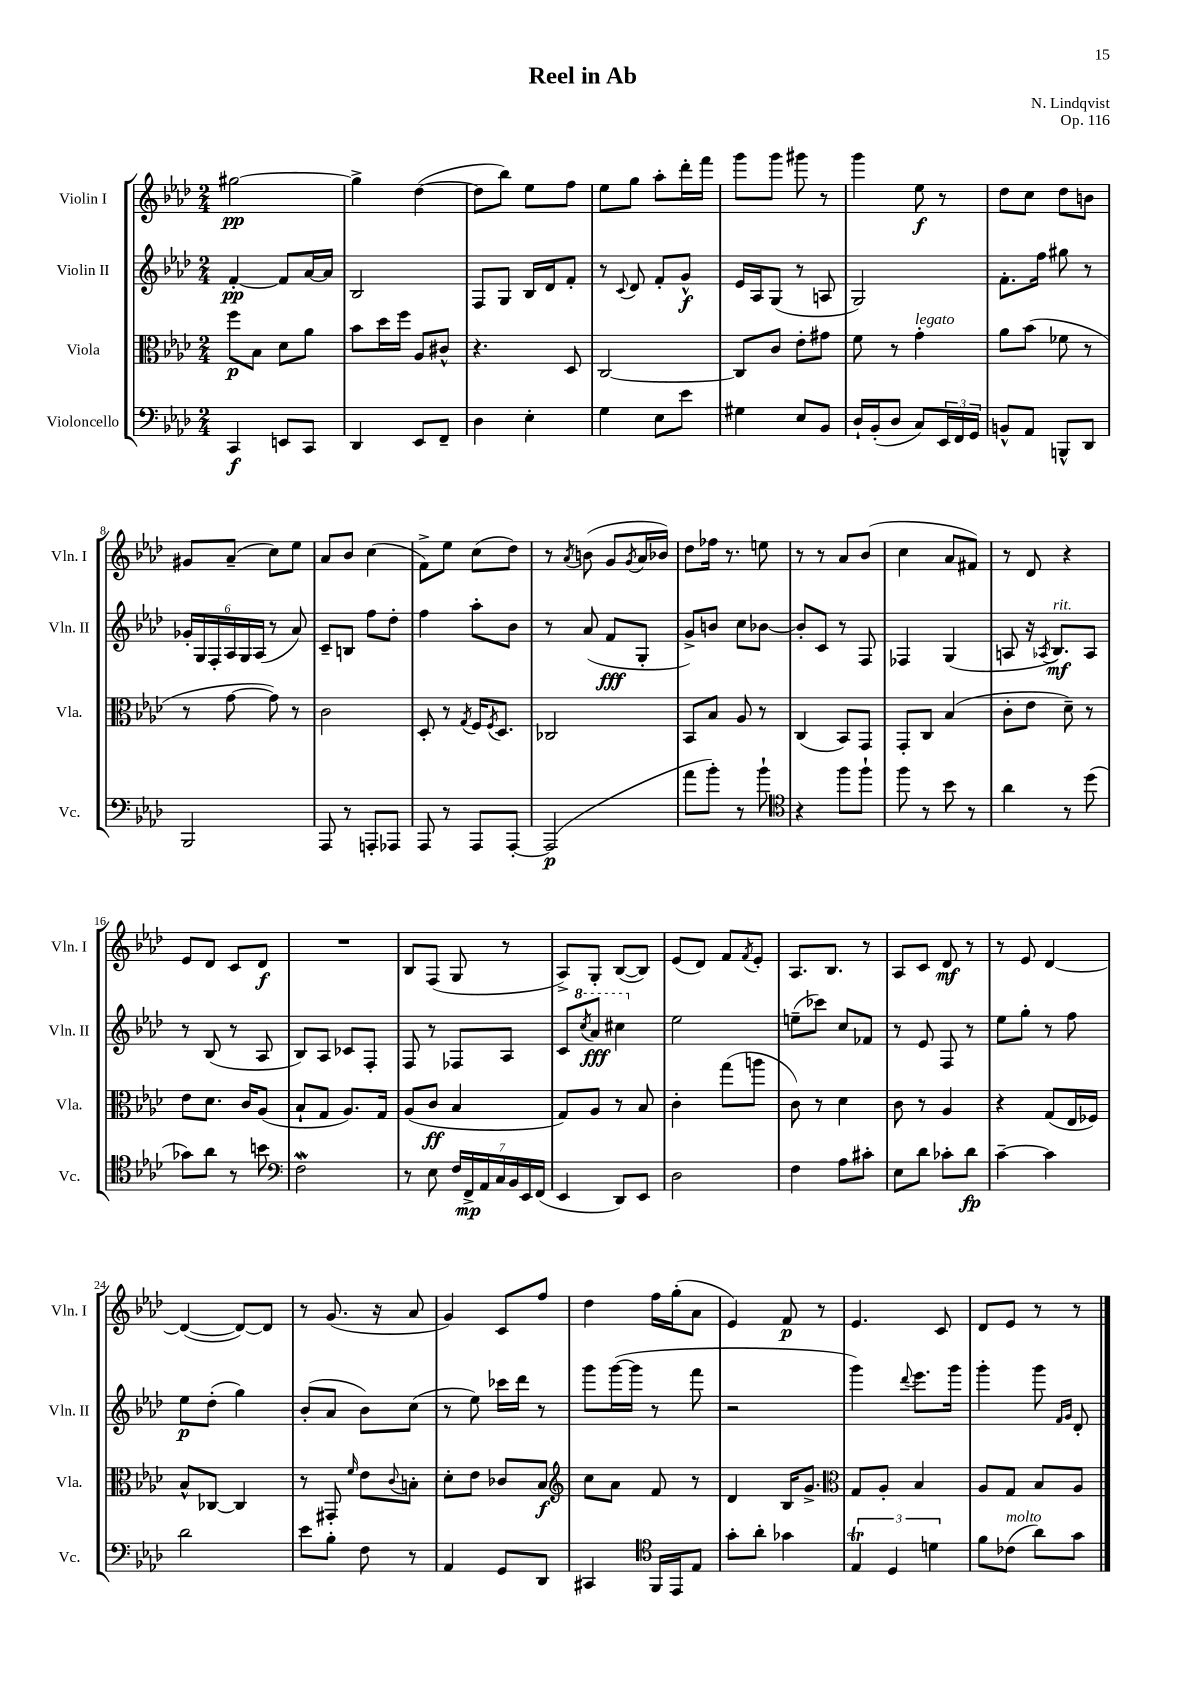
\header { title = "Reel in Ab" composer = "N. Lindqvist" opus = "Op. 116" }
<<
\new StaffGroup <<
\new Staff = "s0" \with { instrumentName = "Violin I" shortInstrumentName = "Vln. I" } {
    \clef treble \key aes \major \numericTimeSignature \time 2/4
    gis''2~\pp |
    gis''4-> des''4~( |
    des''8 bes''8) ees''8 f''8 |
    ees''8 g''8 aes''8-. des'''16-. f'''16 |
    g'''8 g'''8 gis'''8 r8 |
    g'''4 ees''8\f r8 |
    des''8 c''8 des''8 b'8 |
    gis'8 aes'8--( c''8) ees''8 |
    aes'8 bes'8 c''4( |
    f'8->) ees''8 c''8( des''8) |
    r8 \acciaccatura { aes'8 } b'8( g'8 \acciaccatura { g'8 } aes'16 bes'16) |
    des''8 fes''16 r8. e''8 |
    r8 r8 aes'8 bes'8( |
    c''4 aes'8 fis'8) |
    r8 des'8 r4 |
    ees'8 des'8 c'8 des'8\f |
    R2 |
    bes8 f8( g8 r8 |
    aes8->) g8-. bes8~( bes8) |
    ees'8( des'8) f'8 \acciaccatura { f'8 } ees'8-. |
    aes8. bes8. r8 |
    aes8 c'8 des'8\mf r8 |
    r8 ees'8 des'4~ |
    des'4~( des'8~) des'8 |
    r8 g'8.( r16 aes'8 |
    g'4) c'8 f''8 |
    des''4 f''16 g''16-.( aes'8 |
    ees'4) f'8\p r8 |
    ees'4. c'8 |
    des'8 ees'8 r8 r8 \bar "|." |
}
\new Staff = "s1" \with { instrumentName = "Violin II" shortInstrumentName = "Vln. II" } {
    \clef treble \key aes \major \numericTimeSignature \time 2/4
    f'4~-.\pp f'8 aes'16~ aes'16 |
    bes2 |
    f8 g8 bes16 des'16 f'8-. |
    r8 \appoggiatura { c'8 } des'8 f'8-. g'8-^\f |
    ees'16 aes16 g8( r8 a8 |
    g2) |
    f'8.-. f''16 gis''8 r8 |
    \tuplet 6/4 { ges'16-. g16 f16-. aes16 g16 aes16( } r8 aes'8) |
    c'8-- b8 f''8 des''8-. |
    f''4 aes''8-. bes'8 |
    r8 aes'8( f'8\fff g8-. |
    g'8->) b'8 c''8 bes'8~ |
    bes'8-. c'8 r8 f8 |
    fes4 g4( |
    a8 r16 \acciaccatura { aes8 } bes8.\mf^\markup { \italic "rit." }) aes8 |
    r8 bes8( r8 aes8 |
    bes8) aes8 ces'8 f8-. |
    f8 r8 fes8 aes8 |
    c'8 \ottava #1 \acciaccatura { c'''8 } aes''8\fff cis'''4 \ottava #0 |
    ees''2 |
    e''8--( ces'''8) c''8 fes'8 |
    r8 ees'8 f8 r8 |
    ees''8 g''8-. r8 f''8 |
    ees''8\p des''8-.( g''4) |
    bes'8-.( aes'8 bes'8) c''8( |
    r8 ees''8) ces'''16 des'''16 r8 |
    g'''8 g'''16~( g'''16 r8 f'''8 |
    r2 |
    g'''4) \appoggiatura { des'''8 } ees'''8. g'''16 |
    g'''4-. g'''8 \grace { f'16 g'16 } des'8-. \bar "|." |
}
\new Staff = "s2" \with { instrumentName = "Viola" shortInstrumentName = "Vla." } {
    \clef alto \key aes \major \numericTimeSignature \time 2/4
    f''8\p bes8 des'8 aes'8 |
    bes'8 des''16 f''16 aes8 cis'8-^ |
    r4. des8 |
    c2~ |
    c8 c'8 ees'8-. gis'8 |
    f'8 r8 g'4-.^\markup { \italic "legato" } |
    aes'8 bes'8( fes'8 r8 |
    r8 g'8~ g'8) r8 |
    c'2 |
    des8-. r8 \acciaccatura { g8 } f16 \acciaccatura { f8 } des8. |
    ces2 |
    bes,8 bes8 aes8 r8 |
    c4( bes,8) g,8 |
    g,8-. c8 bes4( |
    c'8-. ees'8 des'8--) r8 |
    ees'8 des'8. c'16 aes8( |
    bes8-! g8 aes8.) g16 |
    aes8( c'8\ff bes4 |
    g8) aes8 r8 bes8 |
    c'4-. g''8( a''8 |
    c'8) r8 des'4 |
    c'8 r8 aes4 |
    r4 g8( ees16 fes16) |
    bes8-^ ces8~ ces4 |
    r8 gis,8-. \grace { f'16 } ees'8 \appoggiatura { c'8 } b8-. |
    des'8-. ees'8 ces'8 bes8\f |
    \clef treble c''8 aes'8 f'8 r8 |
    des'4 bes16 g'8.-> |
    \clef alto g8 aes8-. bes4 |
    aes8 g8 bes8 aes8 \bar "|." |
}
\new Staff = "s3" \with { instrumentName = "Violoncello" shortInstrumentName = "Vc." } {
    \clef bass \key aes \major \numericTimeSignature \time 2/4
    c,4\f e,8 c,8 |
    des,4 ees,8 f,8-- |
    des4 ees4-. |
    g4 ees8 ees'8 |
    gis4 ees8 bes,8 |
    des16-! bes,16-.( des8 c8) \tuplet 3/2 { ees,16 f,16 g,16 } |
    b,8-^ aes,8 b,,8-^ des,8 |
    bes,,2 |
    aes,,8 r8 a,,8-. aes,,8 |
    aes,,8 r8 aes,,8 aes,,8~-. |
    aes,,2\p( |
    aes'8 bes'8-.) r8 bes'8-! |
    \clef tenor r4 f''8 f''8-! |
    f''8 r8 bes'8 r8 |
    aes'4 r8 des''8( |
    ges'8) aes'8 r8 b'8 |
    \clef bass f2\mordent |
    r8 ees8 \tuplet 7/4 { f16 f,16->\mp aes,16 c16 bes,16 ees,16 f,16( } |
    ees,4 des,8) ees,8 |
    des2 |
    f4 aes8 cis'8-. |
    ees8 des'8 ces'8-. des'8\fp |
    c'4~-- c'4 |
    des'2 |
    ees'8 bes8-. f8 r8 |
    aes,4 g,8 des,8 |
    cis,4 \clef tenor f,16 ees,16 ees8 |
    g'8-. aes'8-. ges'4 |
    \tuplet 3/2 { ees4\trill des4 d'4 } |
    f'8 ces'8^\markup { \italic "molto" }( aes'8) g'8 \bar "|." |
}
>>
>>
